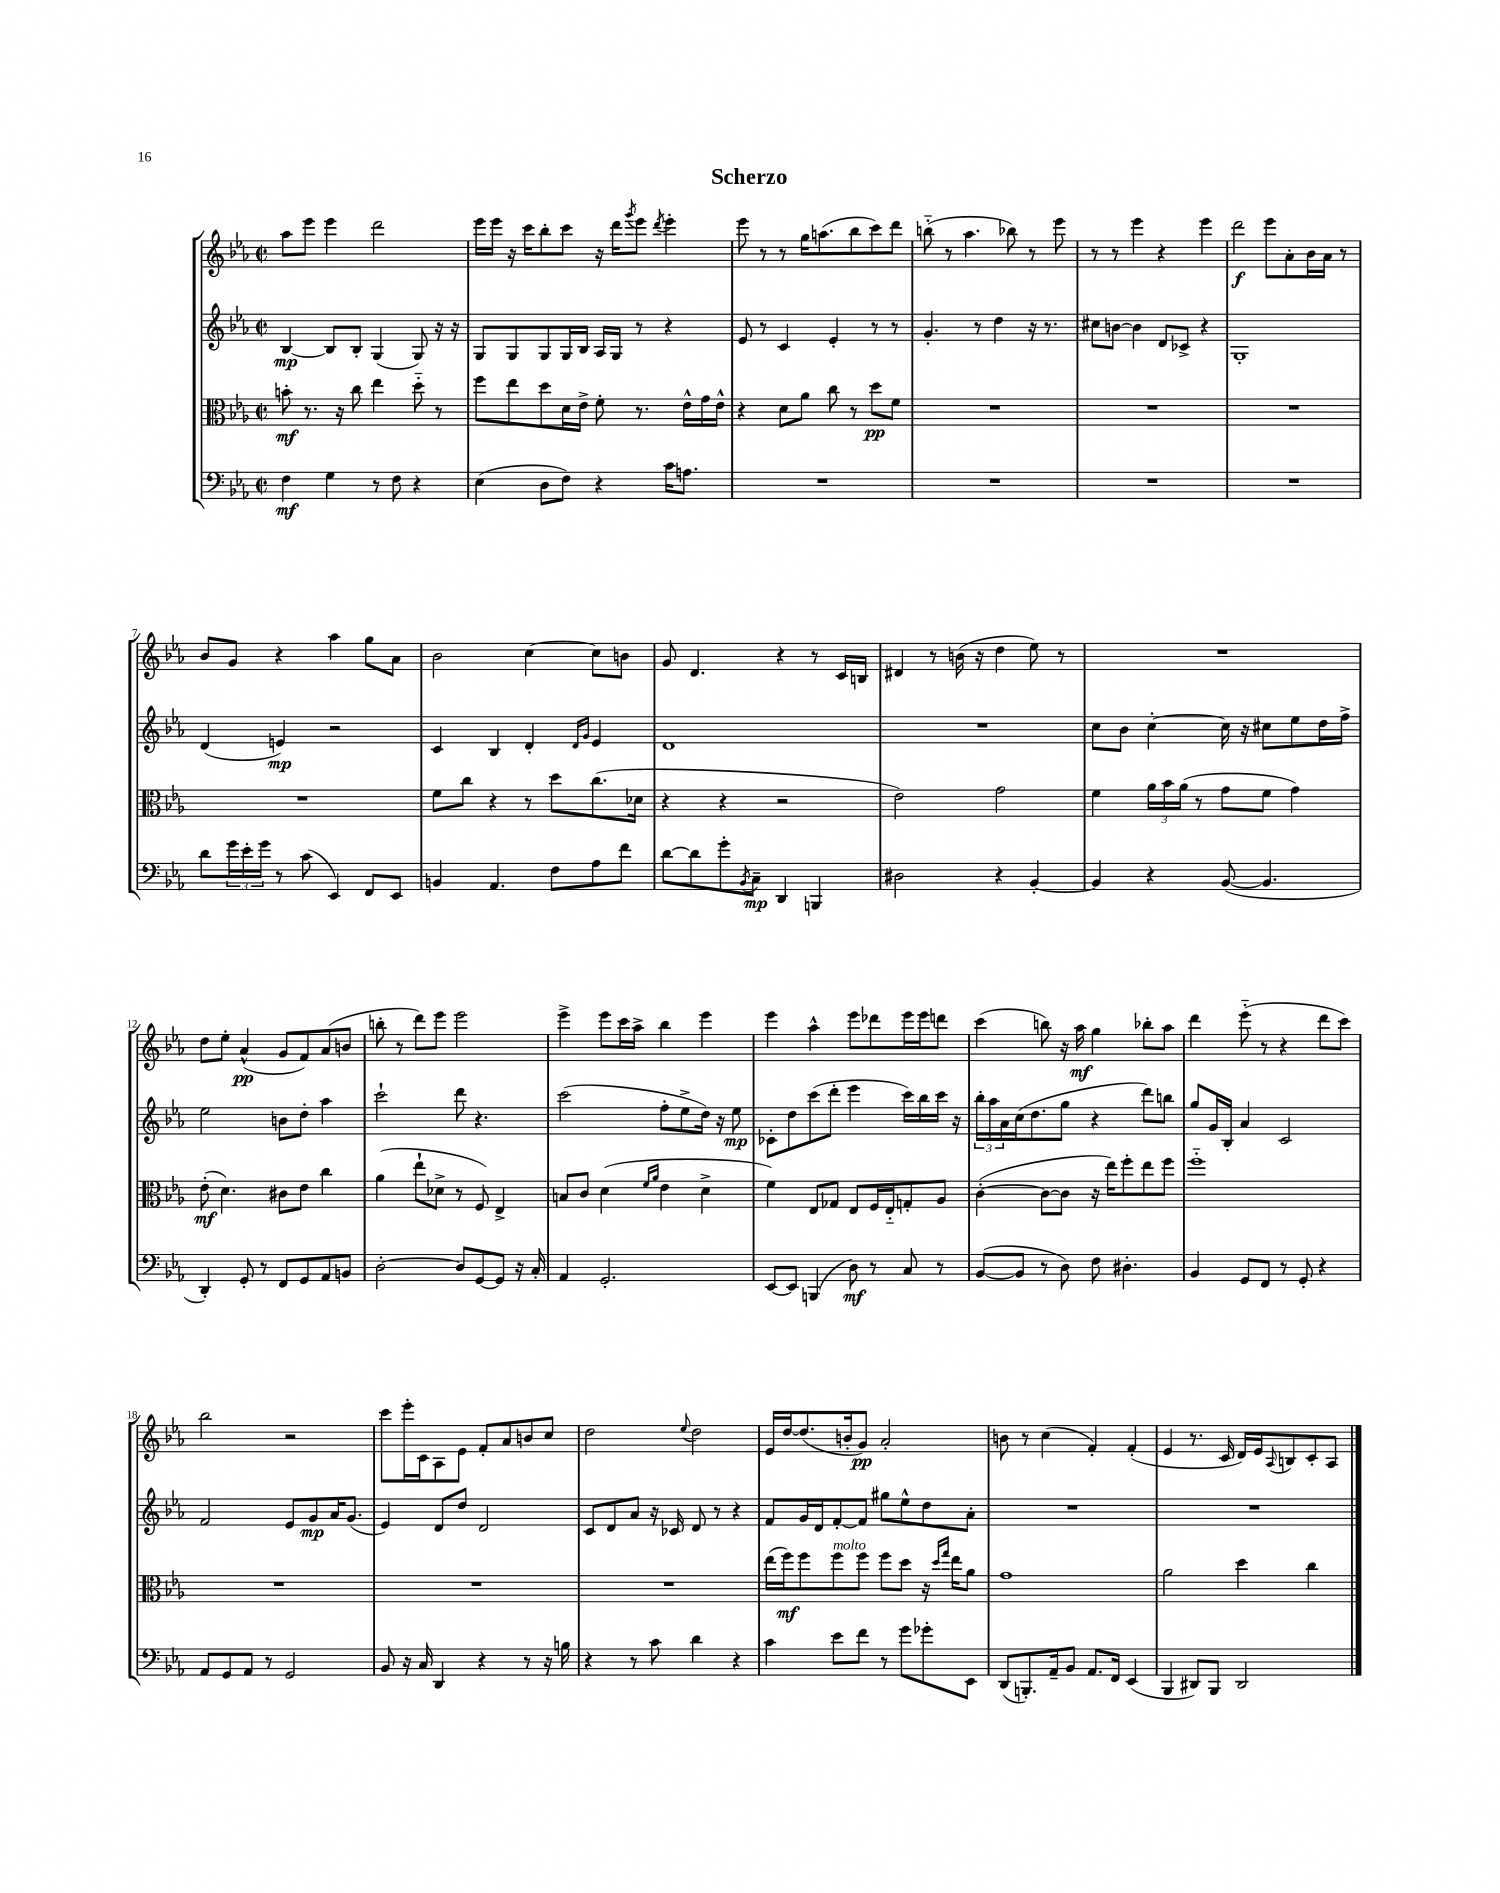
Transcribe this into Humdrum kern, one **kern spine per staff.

**kern	**dynam	**kern	**dynam	**kern	**dynam	**kern	**dynam
*part4	*part4	*part3	*part3	*part2	*part2	*part1	*part1
*staff4	*staff4	*staff3	*staff3	*staff2	*staff2	*staff1	*staff1
*clefF4	*	*clefC3	*	*clefG2	*	*clefG2	*
*k[b-e-a-]	*	*k[b-e-a-]	*	*k[b-e-a-]	*	*k[b-e-a-]	*
*M2/2	*	*M2/2	*	*M2/2	*	*M2/2	*
*met(c|)	*	*met(c|)	*	*met(c|)	*	*met(c|)	*
=1	=1	=1	=1	=1	=1	=1	=1
4F\	mf	8bn'\	mf	[4B-/	mp	8aa-\L	.
.	.	8.r	.	.	.	8eee-\J	.
4G\	.	.	.	8B-/L]	.	4eee-\	.
.	.	16r	.	.	.	.	.
.	.	8cc\	.	8B-'/J	.	.	.
8r	.	4ee-\	.	(4G/	.	2ddd\	.
8F\	.	.	.	.	.	.	.
4r	.	8dd\	.	8G/)	.	.	.
.	.	8r	.	16r	.	.	.
.	.	.	.	16r	.	.	.
=2	=2	=2	=2	=2	=2	=2	=2
(4E-\	.	8ff\L	.	8G/L	.	16eee-\LL	.
.	.	.	.	.	.	16eee-\JJ	.
.	.	8ee-\	.	8G/	.	16r	.
.	.	.	.	.	.	16ccc\KL	.
8D\L	.	8dd\	.	8G/	.	8bb-'\	.
8F\J)	.	16d\L	.	16G/L	.	8ccc\J	.
.	.	16e-^\JJ	.	16B-/JJ	.	.	.
4r	.	8f'\	.	16A-/LL	.	16r	.
.	.	.	.	16G/JJ	.	16ddd\KL	.
.	.	.	.	.	.	8qggg/	.
.	.	8.r	.	8r	.	8eee-\J	.
.	.	.	.	.	.	8qddd/	.
16c\KL	.	.	.	4r	.	4eee-'\	.
8.An\J	.	16e-^^\LL	.	.	.	.	.
.	.	16g\	.	.	.	.	.
.	.	16e-^^\JJ	.	.	.	.	.
=3	=3	=3	=3	=3	=3	=3	=3
1r	.	4r	.	8e-/	.	8eee-\	.
.	.	.	.	8r	.	8r	.
.	.	8d\L	.	4c/	.	8r	.
.	.	8a-\J	.	.	.	16gg\KL	.
.	.	.	.	.	.	(8.aan\	.
.	.	8cc\	.	4e-'/	.	.	.
.	.	8r	.	.	.	8bb-\	.
.	.	8dd\L	pp	8r	.	8ccc\)	.
.	.	8f\J	.	8r	.	8ddd\J	.
=4	=4	=4	=4	=4	=4	=4	=4
1r	.	1r	.	4.g'/	.	(8bbn\	.
.	.	.	.	.	.	8r	.
.	.	.	.	.	.	4.aa-\	.
.	.	.	.	8r	.	.	.
.	.	.	.	4dd\	.	.	.
.	.	.	.	.	.	8bb-X\)	.
.	.	.	.	16r	.	8r	.
.	.	.	.	8.r	.	.	.
.	.	.	.	.	.	8eee-\	.
=5	=5	=5	=5	=5	=5	=5	=5
1r	.	1r	.	8cc#X\L	.	8r	.
.	.	.	.	[8bn\J	.	8r	.
.	.	.	.	4b\]	.	4eee-\	.
.	.	.	.	8d/L	.	4r	.
.	.	.	.	8c-X^/J	.	.	.
.	.	.	.	4r	.	4eee-\	.
=6	=6	=6	=6	=6	=6	=6	=6
1r	.	1r	.	1G'	.	2ddd\	f
.	.	.	.	.	.	8eee-\L	.
.	.	.	.	.	.	8a-'\	.
.	.	.	.	.	.	16b-\L	.
.	.	.	.	.	.	16a-\JJ	.
.	.	.	.	.	.	8r	.
!!LO:LB:g=z
=7	=7	=7	=7	=7	=7	=7	=7
8d\L	.	1r	.	(4d/	.	8b-/L	.
24g\L	.	.	.	.	.	8g/J	.
24e-'\	.	.	.	.	.	.	.
24g\JJ	.	.	.	.	.	.	.
8r	.	.	.	4en/)	mp	4r	.
(8c\	.	.	.	.	.	.	.
4EE-/)	.	.	.	2r	.	4aa-\	.
8FF/L	.	.	.	.	.	8gg\L	.
8EE-/J	.	.	.	.	.	8a-\J	.
=8	=8	=8	=8	=8	=8	=8	=8
4BBn/	.	8f\L	.	4c/	.	2b-\	.
.	.	8cc\J	.	.	.	.	.
4.AA-/	.	4r	.	4B-/	.	.	.
.	.	8r	.	4d'/	.	[4cc\	.
8F\L	.	8dd\L	.	.	.	.	.
.	.	.	.	16qqd/LL	.	.	.
.	.	.	.	16qqg/JJ	.	.	.
8A-\	.	(8.cc\	.	4e-/	.	8cc\L]	.
8f\J	.	.	.	.	.	8bn\J	.
.	.	16d-X\Jk	.	.	.	.	.
=9	=9	=9	=9	=9	=9	=9	=9
[8d\L	.	4r	.	1d	.	8g/	.
8d\]	.	.	.	.	.	4.d/	.
8g'\	.	4r	.	.	.	.	.
8qBB-/	.	.	.	.	.	.	.
8C~\J	mp	.	.	.	.	.	.
4DD/	.	2r	.	.	.	4r	.
4BBBn/	.	.	.	.	.	8r	.
.	.	.	.	.	.	16c/LL	.
.	.	.	.	.	.	16Bn/JJ	.
=10	=10	=10	=10	=10	=10	=10	=10
2D#X\	.	2e-\)	.	1r	.	4d#X/	.
.	.	.	.	.	.	8r	.
.	.	.	.	.	.	(16bn\	.
.	.	.	.	.	.	16r	.
4r	.	2g\	.	.	.	4dd\	.
[4BB-'/	.	.	.	.	.	8ee-\)	.
.	.	.	.	.	.	8r	.
=11	=11	=11	=11	=11	=11	=11	=11
4BB-/]	.	4f\	.	8cc\L	.	1r	.
.	.	.	.	8b-\J	.	.	.
4r	.	24a-\LL	.	[4cc'\	.	.	.
.	.	24b-\	.	.	.	.	.
.	.	(24a-\JJ	.	.	.	.	.
.	.	8r	.	.	.	.	.
([8BB-/	.	8g\L	.	16cc\]	.	.	.
.	.	.	.	16r	.	.	.
4.BB-/]	.	8f\J	.	8cc#X\L	.	.	.
.	.	4g\)	.	8ee-\	.	.	.
.	.	.	.	16dd\L	.	.	.
.	.	.	.	16ff^\JJ	.	.	.
!!LO:LB:g=z
=12	=12	=12	=12	=12	=12	=12	=12
4DD'/)	.	(8e-'\	mf	2ee-\	.	8dd\L	.
.	.	4.d\)	.	.	.	8ee-'\J	.
8GG'/	.	.	.	.	.	(4a-^^/	pp
8r	.	.	.	.	.	.	.
8FF/L	.	8c#X\L	.	8bn\L	.	8g/L	.
8GG/	.	8e-\J	.	8dd'\J	.	8f/)	.
8AA-/	.	4cc\	.	4aa-\	.	(8a-/	.
8BBn/J	.	.	.	.	.	8bn/J	.
=13	=13	=13	=13	=13	=13	=13	=13
[2D'\	.	(4a-\	.	2ccc`\	.	8bbn'\	.
.	.	.	.	.	.	8r	.
.	.	8ee-`\L	.	.	.	8ddd\L)	.
.	.	8d-X^\J	.	.	.	8eee-\J	.
8D/L]	.	8r	.	8ddd\	.	2eee-\	.
[8GG/	.	8F/)	.	4.r	.	.	.
8GG/J]	.	4E-^/	.	.	.	.	.
16r	.	.	.	.	.	.	.
16C'/	.	.	.	.	.	.	.
=14	=14	=14	=14	=14	=14	=14	=14
4AA-/	.	8Bn/L	.	(2ccc\	.	4eee-^\	.
.	.	8c/J	.	.	.	.	.
2.GG'/	.	(4d\	.	.	.	8eee-\L	.
.	.	.	.	.	.	16ccc\L	.
.	.	.	.	.	.	16aa-^\JJ	.
.	.	16qqf/LL	.	.	.	.	.
.	.	16qqa-/JJ	.	.	.	.	.
.	.	4e-\	.	8ff'\L	.	4bb-\	.
.	.	.	.	8ee-^\	.	.	.
.	.	4d^\	.	16dd\Jk)	.	4eee-\	.
.	.	.	.	16r	.	.	.
.	.	.	.	8ee-\	mp	.	.
=15	=15	=15	=15	=15	=15	=15	=15
[8EE-/L	.	4f\)	.	8c-X'\L	.	4eee-\	.
8EE-/J]	.	.	.	8dd\	.	.	.
(4BBBn/	.	8E-/L	.	(8ccc\	.	4aa-^^\	.
.	.	8G-X/J	.	8ddd'\J	.	.	.
8D\)	mf	8E-/L	.	4eee-\	.	8eee-\L	.
8r	.	16F/L	.	.	.	8ddd-X\	.
.	.	16E-/J	.	.	.	.	.
8C/	.	8Gn'/	.	16ccc\LL)	.	16eee-\L	.
.	.	.	.	16bb-\	.	16eee-\J	.
8r	.	8A-/J	.	16ccc\JJ	.	8dddn\J	.
.	.	.	.	16r	.	.	.
=16	=16	=16	=16	=16	=16	=16	=16
([8BB-/L	.	([4c'\	.	24bb-'\LL	.	(4ccc\	.
.	.	.	.	24aa-\	.	.	.
.	.	.	.	24a-\	.	.	.
8BB-/J]	.	.	.	(16cc\J	.	.	.
.	.	.	.	8.dd\	.	.	.
8r	.	8c\L_	.	.	.	8bbn\)	.
8D\)	.	8c\J]	.	8gg\J	.	16r	.
.	.	.	.	.	.	16aa-\	mf
8F\	.	16r	.	4r	.	4gg\	.
.	.	16ee-\KL)	.	.	.	.	.
4.D#X'\	.	8ff'\	.	.	.	.	.
.	.	8ee-\	.	8ddd\L)	.	8bb-X'\L	.
.	.	8ff\J	.	8bbn\J	.	8aa-\J	.
=17	=17	=17	=17	=17	=17	=17	=17
4BB-/	.	1ff	.	8gg/L	.	4ddd\	.
.	.	.	.	16g/L	.	.	.
.	.	.	.	16B-'/JJ	.	.	.
8GG/L	.	.	.	4a-/	.	(8eee-\	.
8FF/J	.	.	.	.	.	8r	.
8r	.	.	.	2c/	.	4r	.
8GG'/	.	.	.	.	.	.	.
4r	.	.	.	.	.	8ddd\L	.
.	.	.	.	.	.	8ccc\J)	.
!!LO:LB:g=z
=18	=18	=18	=18	=18	=18	=18	=18
8AA-/L	.	1r	.	2f/	.	2bb-\	.
8GG/	.	.	.	.	.	.	.
8AA-/J	.	.	.	.	.	.	.
8r	.	.	.	.	.	.	.
2GG/	.	.	.	8e-/L	.	2r	.
.	.	.	.	8g/	mp	.	.
.	.	.	.	16a-/K	.	.	.
.	.	.	.	(8.g/J	.	.	.
=19	=19	=19	=19	=19	=19	=19	=19
8BB-/	.	1r	.	4e-/)	.	8ccc\L	.
16r	.	.	.	.	.	16eee-'\L	.
16C/	.	.	.	.	.	16c\J	.
4DD/	.	.	.	8d/L	.	8A-\	.
.	.	.	.	8dd/J	.	8e-\J	.
4r	.	.	.	2d/	.	8f'/L	.
.	.	.	.	.	.	8a-/	.
8r	.	.	.	.	.	8bn/	.
16r	.	.	.	.	.	8cc/J	.
16Bn\	.	.	.	.	.	.	.
=20	=20	=20	=20	=20	=20	=20	=20
4r	.	1r	.	8c/L	.	2dd\	.
.	.	.	.	8d/	.	.	.
8r	.	.	.	8a-/J	.	.	.
8c\	.	.	.	16r	.	.	.
.	.	.	.	16c-X/	.	.	.
.	.	.	.	.	.	8qqee-/	.
4d\	.	.	.	8d/	.	2dd\	.
.	.	.	.	8r	.	.	.
4r	.	.	.	4r	.	.	.
=21	=21	=21	=21	=21	=21	=21	=21
4c\	.	(16ee-\LL	.	8f/L	.	16e-/LL	.
.	.	16ff\J)	mf	.	.	[16dd/J	.
.	.	8ff\	.	16g/L	.	(8.dd/]	.
.	.	.	.	16d/J	.	.	.
!	!	!LO:TX:a:i:t=molto	!	!	!	!	!
8e-\L	.	8ff\	.	[8f'/	.	.	.
.	.	.	.	.	.	16bn'/k	.
8f\J	.	8ff\J	.	8f/J]	.	8g/J)	pp
8r	.	8ff\L	.	8gg#X\L	.	2a-'/	.
8g\L	.	8dd\J	.	8ee-^^\	.	.	.
8g-X'\	.	16r	.	8dd\	.	.	.
.	.	16qqdd/LL	.	.	.	.	.
.	.	16qqgg/JJ	.	.	.	.	.
.	.	16ee-\KL	.	.	.	.	.
8EE-\J	.	8a-\J	.	8a-'\J	.	.	.
=22	=22	=22	=22	=22	=22	=22	=22
(8DD/L	.	1g	.	1r	.	8bn\	.
8.BBBn'/)	.	.	.	.	.	8r	.
.	.	.	.	.	.	(4cc\	.
16AA-~/k	.	.	.	.	.	.	.
8BB-/J	.	.	.	.	.	.	.
8.AA-/L	.	.	.	.	.	4f'/)	.
16FF/Jk	.	.	.	.	.	.	.
(4EE-/	.	.	.	.	.	(4f'/	.
=23	=23	=23	=23	=23	=23	=23	=23
4BBB-/	.	2a-\	.	1r	.	4e-/	.
8DD#X/L)	.	.	.	.	.	8.r	.
8BBB-/J	.	.	.	.	.	.	.
.	.	.	.	.	.	16c/	.
2DD#/	.	4dd\	.	.	.	16d/LL)	.
.	.	.	.	.	.	16e-/J	.
.	.	.	.	.	.	8qqA-/	.
.	.	.	.	.	.	8Bn/	.
.	.	4cc\	.	.	.	8c'/	.
.	.	.	.	.	.	8A-/J	.
==	==	==	==	==	==	==	==
*-	*-	*-	*-	*-	*-	*-	*-
